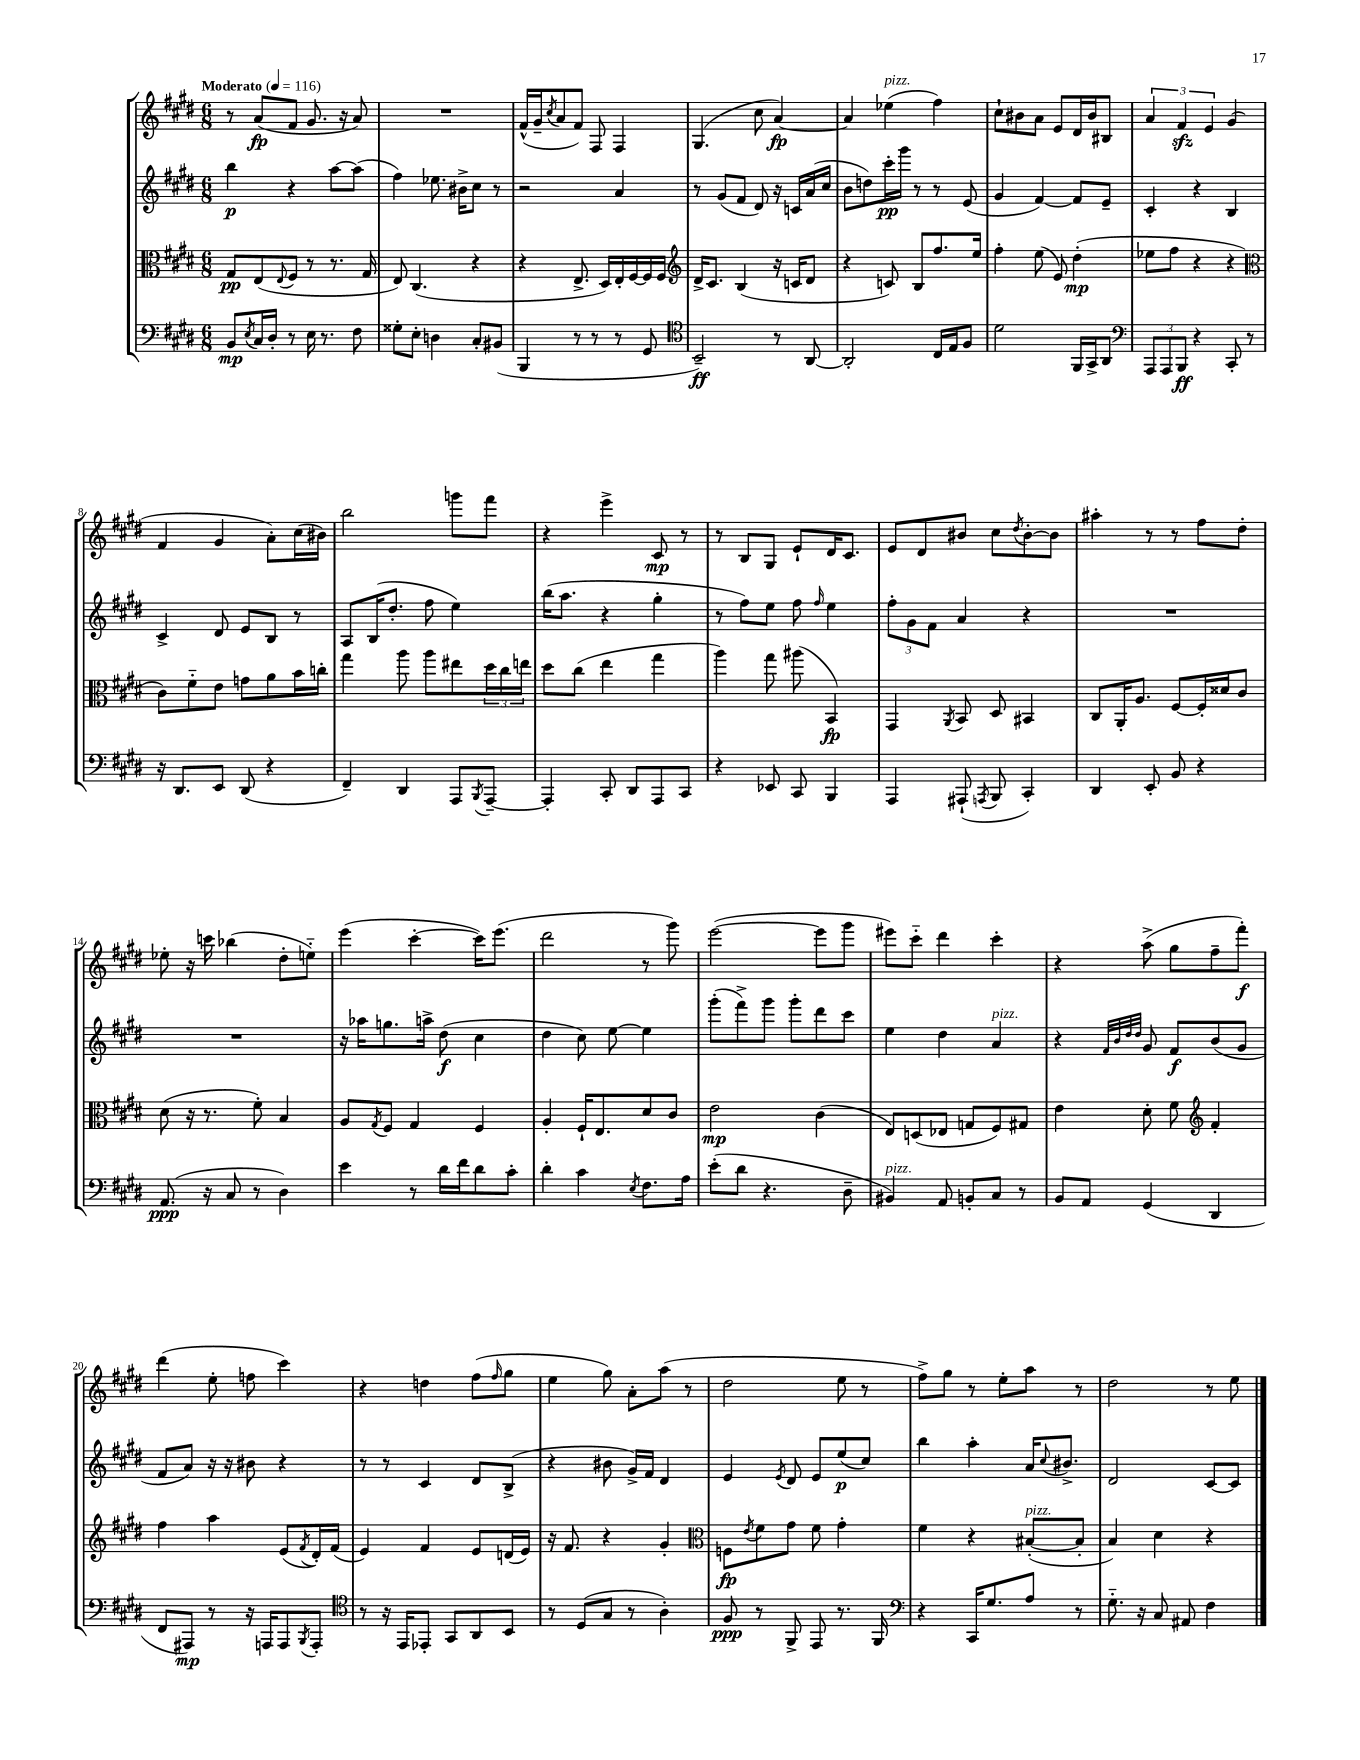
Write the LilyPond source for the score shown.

<<
\new StaffGroup <<
\new Staff = "s0" {
    \clef treble \key e \major \numericTimeSignature \time 6/8 \tempo "Moderato" 4 = 116
    r8 a'8\fp( fis'8 gis'8. r16 a'8) |
    R2. |
    fis'16-^( gis'16-- \acciaccatura { cis''8 } a'8 fis'8) fis8 fis4 |
    gis4.( cis''8 a'4~\fp) |
    a'4 ees''4^\markup { \italic "pizz." }( fis''4) |
    cis''8-! bis'8 a'8 e'8 dis'16 bis'16 bis8 |
    \tuplet 3/2 { a'4 fis'4\sfz e'4 } gis'4( |
    fis'4 gis'4 a'8-.) cis''16( bis'16) |
    b''2 g'''8 fis'''8 |
    r4 e'''4-> cis'8\mp r8 |
    r8 b8 gis8 e'8-! dis'16 cis'8. |
    e'8 dis'8 bis'8 cis''8 \acciaccatura { dis''8 } bis'8~-. bis'8 |
    ais''4-. r8 r8 fis''8 dis''8-. |
    ees''8-. r16 c'''16 bes''4( dis''8-. e''8-_) |
    e'''4( cis'''4~-. cis'''16) e'''8.( |
    dis'''2 r8 gis'''8) |
    e'''2~( e'''8 gis'''8 |
    eis'''8) cis'''8-_ dis'''4 cis'''4-. |
    r4 a''8->( gis''8 fis''8-- fis'''8-.\f) |
    dis'''4( e''8-. f''8 cis'''4) |
    r4 d''4 fis''8( \grace { fis''16 } gis''8 |
    e''4 gis''8) a'8-. a''8( r8 |
    dis''2 e''8 r8 |
    fis''8->) gis''8 r8 e''8-. a''8 r8 |
    dis''2 r8 e''8 \bar "|." |
}
\new Staff = "s1" {
    \clef treble \key e \major \numericTimeSignature \time 6/8
    b''4\p r4 a''8~ a''8( |
    fis''4) ees''8. bis'16-> cis''8 r8 |
    r2 a'4 |
    r8 gis'8( fis'8 dis'8) r16 c'16 a'16( cis''16 |
    b'8 d''8) cis'''16-.\pp gis'''16 r8 r8 e'8( |
    gis'4 fis'4~) fis'8 e'8-- |
    cis'4-. r4 b4 |
    cis'4-> dis'8 e'8 b8 r8 |
    a8 b16( dis''8.-. fis''8 e''4) |
    b''16( a''8. r4 gis''4-. |
    r8 fis''8) e''8 fis''8 \grace { fis''16 } e''4 |
    \tuplet 3/2 { fis''8-. gis'8 fis'8 } a'4 r4 |
    R2. |
    R2. |
    r16 aes''16 g''8. a''16-> dis''8\f( cis''4 |
    dis''4 cis''8) e''8~ e''4 |
    gis'''8-.( fis'''8->) gis'''8 gis'''8-. dis'''8 cis'''8 |
    e''4 dis''4 a'4^\markup { \italic "pizz." } |
    r4 \grace { fis'32 b'32 dis''32 dis''32 } gis'8 fis'8\f b'8( gis'8 |
    fis'8 a'8) r16 r16 bis'8 r4 |
    r8 r8 cis'4 dis'8 b8->( |
    r4 bis'8 gis'16->) fis'16 dis'4 |
    e'4 \acciaccatura { e'8 } dis'8 e'8 e''8\p( cis''8) |
    b''4 a''4-. a'16 \appoggiatura { cis''8 } bis'8.-> |
    dis'2 cis'8~ cis'8 \bar "|." |
}
\new Staff = "s2" {
    \clef alto \key e \major \numericTimeSignature \time 6/8
    gis8\pp e8( \appoggiatura { e8 } fis8 r8 r8. gis16 |
    e8) cis4.( r4 |
    r4 e8.-> dis16) e16-. fis16~ fis16 fis16 |
    \clef treble dis'16-> cis'8. b4( r16 c'16 dis'8 |
    r4 c'8) b8 fis''8. e''16 |
    fis''4-. e''8( e'8) dis''4-.\mp( |
    ees''8 fis''8 r4 r4 |
    \clef alto cis'8) fis'8-_ e'8 g'8 a'8 b'16 c''16-. |
    gis''4 a''8 a''8 eis''8 \tuplet 3/2 { dis''16 cis''16 e''16 } |
    dis''8 cis''8( e''4 gis''4 |
    a''4) gis''8 ais''8( b,4\fp) |
    gis,4 \acciaccatura { a,8 } b,8 dis8 bis,4 |
    cis8 a,16-. a8. fis8~ fis16-. disis'16 cis'8 |
    dis'8( r16 r8. fis'8-.) b4 |
    a8 \acciaccatura { gis8 } fis8 gis4 fis4 |
    a4-. fis16-! e8. dis'8 cis'8 |
    e'2\mp cis'4( |
    e8) d8( ees8 g8 fis8) gis8 |
    e'4 dis'8-. fis'8 \clef treble fis'4-. |
    fis''4 a''4 e'8( \acciaccatura { fis'8 } dis'16-.) fis'16( |
    e'4) fis'4 e'8 d'16( e'16) |
    r16 fis'8. r4 gis'4-. |
    \clef alto f8\fp \acciaccatura { e'8 } fis'8 gis'8 fis'8 gis'4-. |
    fis'4 r4 bis8~-.^\markup { \italic "pizz." }( bis8-. |
    b4) dis'4 r4 \bar "|." |
}
\new Staff = "s3" {
    \clef bass \key e \major \numericTimeSignature \time 6/8
    b,8\mp \acciaccatura { e8 } cis16 dis16-. r8 e16 r8. fis8 |
    gisis8-. e8-. d4 cis8-. bis,8( |
    b,,4 r8 r8 r8 gis,8 |
    \clef tenor b,2--\ff) r8 a,8~ |
    a,2-. cis16 e16 fis8 |
    dis'2 fis,16 gis,16-> a,8 |
    \clef bass \tuplet 3/2 { a,,8 a,,8 b,,8\ff } r4 cis,8-. r8 |
    r16 dis,8. e,8 dis,8( r4 |
    fis,4--) dis,4 a,,8 \acciaccatura { b,,8 } a,,8~-- |
    a,,4-. cis,8-. dis,8 a,,8 cis,8 |
    r4 ees,8 cis,8 b,,4 |
    a,,4 ais,,8-!( \acciaccatura { a,,8 } b,,8 cis,4-.) |
    dis,4 e,8-. b,8 r4 |
    a,8.\ppp( r16 cis8 r8 dis4) |
    e'4 r8 dis'16 fis'16 dis'8 cis'8-. |
    dis'4-. cis'4 \acciaccatura { e8 } fis8. a16 |
    e'8-.( dis'8 r4. dis8-- |
    bis,4^\markup { \italic "pizz." }) a,8 b,8-. cis8 r8 |
    b,8 a,8 gis,4( dis,4 |
    fis,8 ais,,8\mp) r8 r16 a,,16 a,,8 \acciaccatura { b,,8 } a,,8-. |
    \clef tenor r8 r16 e,16 ees,8-. gis,8 a,8 b,8 |
    r8 dis8( gis8 r8 a4-.) |
    fis8\ppp r8 fis,8-> e,8 r8. fis,16 |
    \clef bass r4 cis,16 gis8. a8 r8 |
    gis8.-_ r16 cis8 ais,8 fis4 \bar "|." |
}
>>
>>
